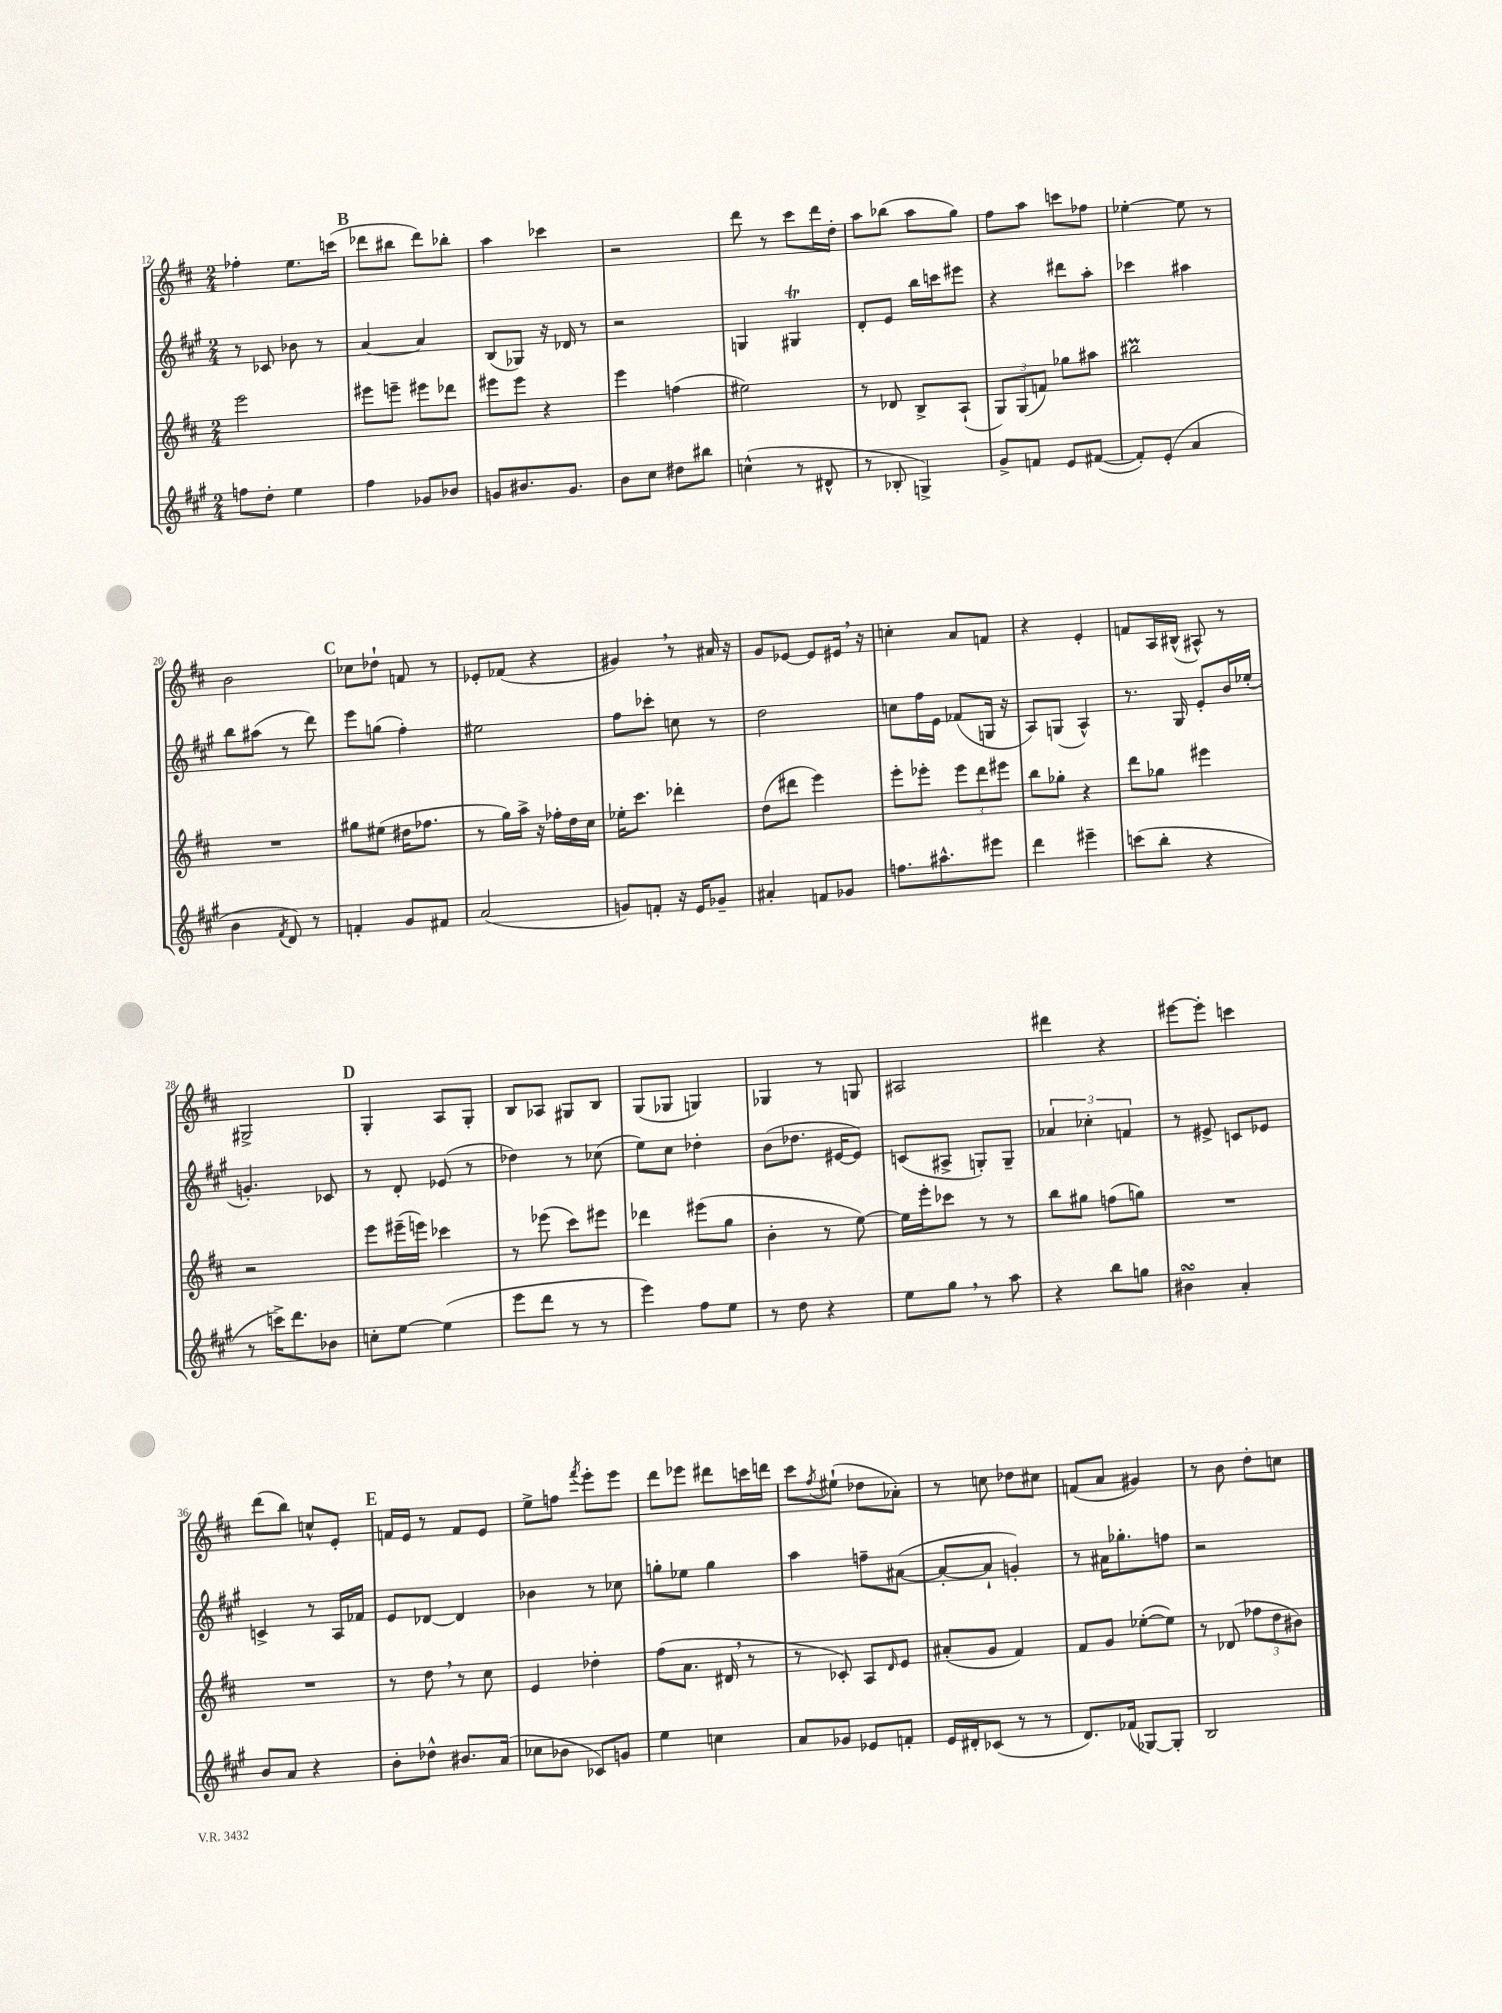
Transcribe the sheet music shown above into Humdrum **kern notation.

**kern	**kern	**kern	**kern
*staff4	*staff3	*staff2	*staff1
*clefG2	*clefG2	*clefG2	*clefG2
*k[f#c#g#]	*k[f#c#]	*k[f#c#g#]	*k[f#c#]
*M2/4	*M2/4	*M2/4	*M2/4
8ff	2eee	8r	4ff-'
8dd'	.	8c-	.
4ee	.	8b-	8.ee
.	.	8r	.
.	.	.	(16ccc
=	=	=	=
4ff#	8eee#	[4a	8ddd-
.	8eee~	.	8bb#
8g-	8eee#	4a]	8ddd-)
8b-	8ddd-	.	8bb-'
=	=	=	=
8g	8eee#	(8B	4aa
8.b#	8eee#	8G-)	.
.	4r	16r	4ccc-
8.g	.	16d-	.
.	.	8r	.
=	=	=	=
8b	4eee	2r	2r
8cc#	.	.	.
8dd#	(4ff	.	.
8bb#	.	.	.
=	=	=	=
(4cc^^	2ee#)	4G	8ddd
.	.	.	8r
8r	.	4G#	8ccc#
8d#^^	.	.	16ddd
.	.	.	16dd'
=	=	=	=
8r	8r	8d'	8aa
8B-'	8d-	8e	(8bb-
4G^)	8B^	16bb	8aa
.	.	16ccc	.
.	(8A`	8eee#	8gg)
=	=	=	=
8g#^	12G)	4r	8ff#
.	(12G	.	.
8f	.	.	8aa
.	12f)	.	.
8e	8gg-	8ddd#	8ccc
([8f#	8aa#	8aa'	8ff-
=	=	=	=
8f#'])	2bb#	4ccc-	[4ee-'
(8e'	.	.	.
4a	.	4aa#	8ee-]
.	.	.	8r
=	=	=	=
4b	2r	8bb	2b
.	.	(8aa#	.
8qf#	.	.	.
8d)	.	8r	.
8r	.	8ddd)	.
=	=	=	=
4f'	8gg#	8eee	8cc-
.	(8ee#	(8gg	8dd-`
8g#	16dd#	4ff#')	8f
.	8.ff-	.	.
8f#	.	.	8r
=	=	=	=
(2a	8r	2ee#	8e-'
.	16gg)	.	(8f-
.	16aa^	.	.
.	16r	.	4r
.	16ff-'	.	.
.	16dd	.	.
.	16cc#	.	.
=	=	=	=
8g)	16ee-'	8ff#	4g#)
.	8.ccc#	.	.
8f'	.	8ccc-'	.
16r	4ddd-'	8cc	8r
16e	.	.	.
8g-~	.	8r	16a#
.	.	.	16r
=	=	=	=
4a#'	(8dd	2dd	8g
.	8ddd#	.	[8e-
8f	4eee)	.	8e-]
8g-	.	.	16e#
.	.	.	16r
=	=	=	=
8.ff	8eee'	8cc	4cc'
.	8eee-'	16ff#	.
8.aa#^^	.	16e	.
.	12eee-	(8f-	8a
.	12ddd	.	.
8eee#	.	16G	8f
.	12eee#	.	.
.	.	16r	.
=	=	=	=
4ddd	8bb	8A)	4r
.	8gg-'	(8G	.
4eee#~	4r	4A^^)	4e'
=	=	=	=
(8ccc	8ddd	8.r	8f
8bb'	8gg-	.	16A
.	.	16G#	(16B#^^
4r	4eee#	8e'	8A#^^)
.	.	16b	8r
.	.	(16ee-'	.
=	=	=	=
8r	2r	4.g')	2G#^
16ccc^)	.	.	.
8.ddd	.	.	.
8b-	.	8c-	.
=	=	=	=
8cc'	8eee	8r	4G'
[8ee	(16eee#~	8d'	.
.	16eee)	.	.
(4ee]	4ccc-	(8e-	8A
.	.	8r	8G'
=	=	=	=
8eee	8r	4dd-)	8B
8ddd	(8eee-	.	8A-
8r	8ccc#)	8r	8G#
8r	8eee#	(8cc-	8B
=	=	=	=
4eee)	4ddd-	8ee)	(8G
.	.	8cc#	8G-
8ff#	(8eee#	4dd-'	4G)
8ee	8gg	.	.
=	=	=	=
8r	4b'	(8b	4G-
8dd	.	8.dd-	.
4r	8r	.	8r
.	.	[16e#	.
.	[8ee)	8e#])	8G
=	=	=	=
8ee	16ee]	(8c	2A#
.	16eee'	.	.
8gg#	8ccc-	8A#^	.
8r	8r	8G')	.
8aa	8r	8G~	.
=	=	=	=
4r	8bb	6a-	4ddd#
.	8gg#	.	.
.	.	6cc-'	.
8bb	(8ff	.	4r
.	.	6f	.
8gg	8gg)	.	.
=	=	=	=
4b#	2r	8r	[8eee#
.	.	8e#^	8eee#']
4a'	.	8c	4ccc
.	.	8e-	.
=	=	=	=
8b	2r	4c^	(8ddd
8a	.	.	8bb)
4r	.	8r	8cc^^
.	.	16A	8e'
.	.	16f-	.
=	=	=	=
8b'	8r	8e	16f
.	.	.	16e
8dd-^^	8dd	[8d-	8r
8.b#	8r	4d-]	8f
.	8cc#	.	8e
(16a	.	.	.
=	=	=	=
8cc-	4e	4b-	8ee^
8b-	.	.	8ff
.	.	.	8qfff#
8c-)	4dd-'	8r	8eee'
8g	.	8cc-	8eee
=	=	=	=
4ee	(8ff#	8gg'	8ddd
.	8.a	8ee-	8eee-
4cc	.	4gg	8ddd#
.	16d#	.	.
.	8r	.	16ccc
.	.	.	16ddd
=	=	=	=
8a	8r	4aa	8ccc#
.	.	.	8qff#
8g-	8c-')	.	(8ee#`
8e-	8A	8ff~	8dd-
.	16qqd	.	.
8f'	8e	([8a#	8a-')
=	=	=	=
16e	(8a#'	8a#'_	8r
16d#'	.	.	.
(8c-	8g	8a#`]	8cc
8r	4f#)	4g')	8dd-
8r	.	.	8cc#
=	=	=	=
8.d)	8f#	8r	(8f
.	8g	16a#	8a
(16f-	.	8.gg-'	.
[8G-)	([8ee-'	.	4g#)
8G-']	8ee-])	8ff	.
=	=	=	=
2B	8r	2r	8r
.	(8d-	.	8b
.	12ff-	.	8dd'
.	12dd	.	.
.	.	.	8cc
.	12b#)	.	.
==	==	==	==
*-	*-	*-	*-
